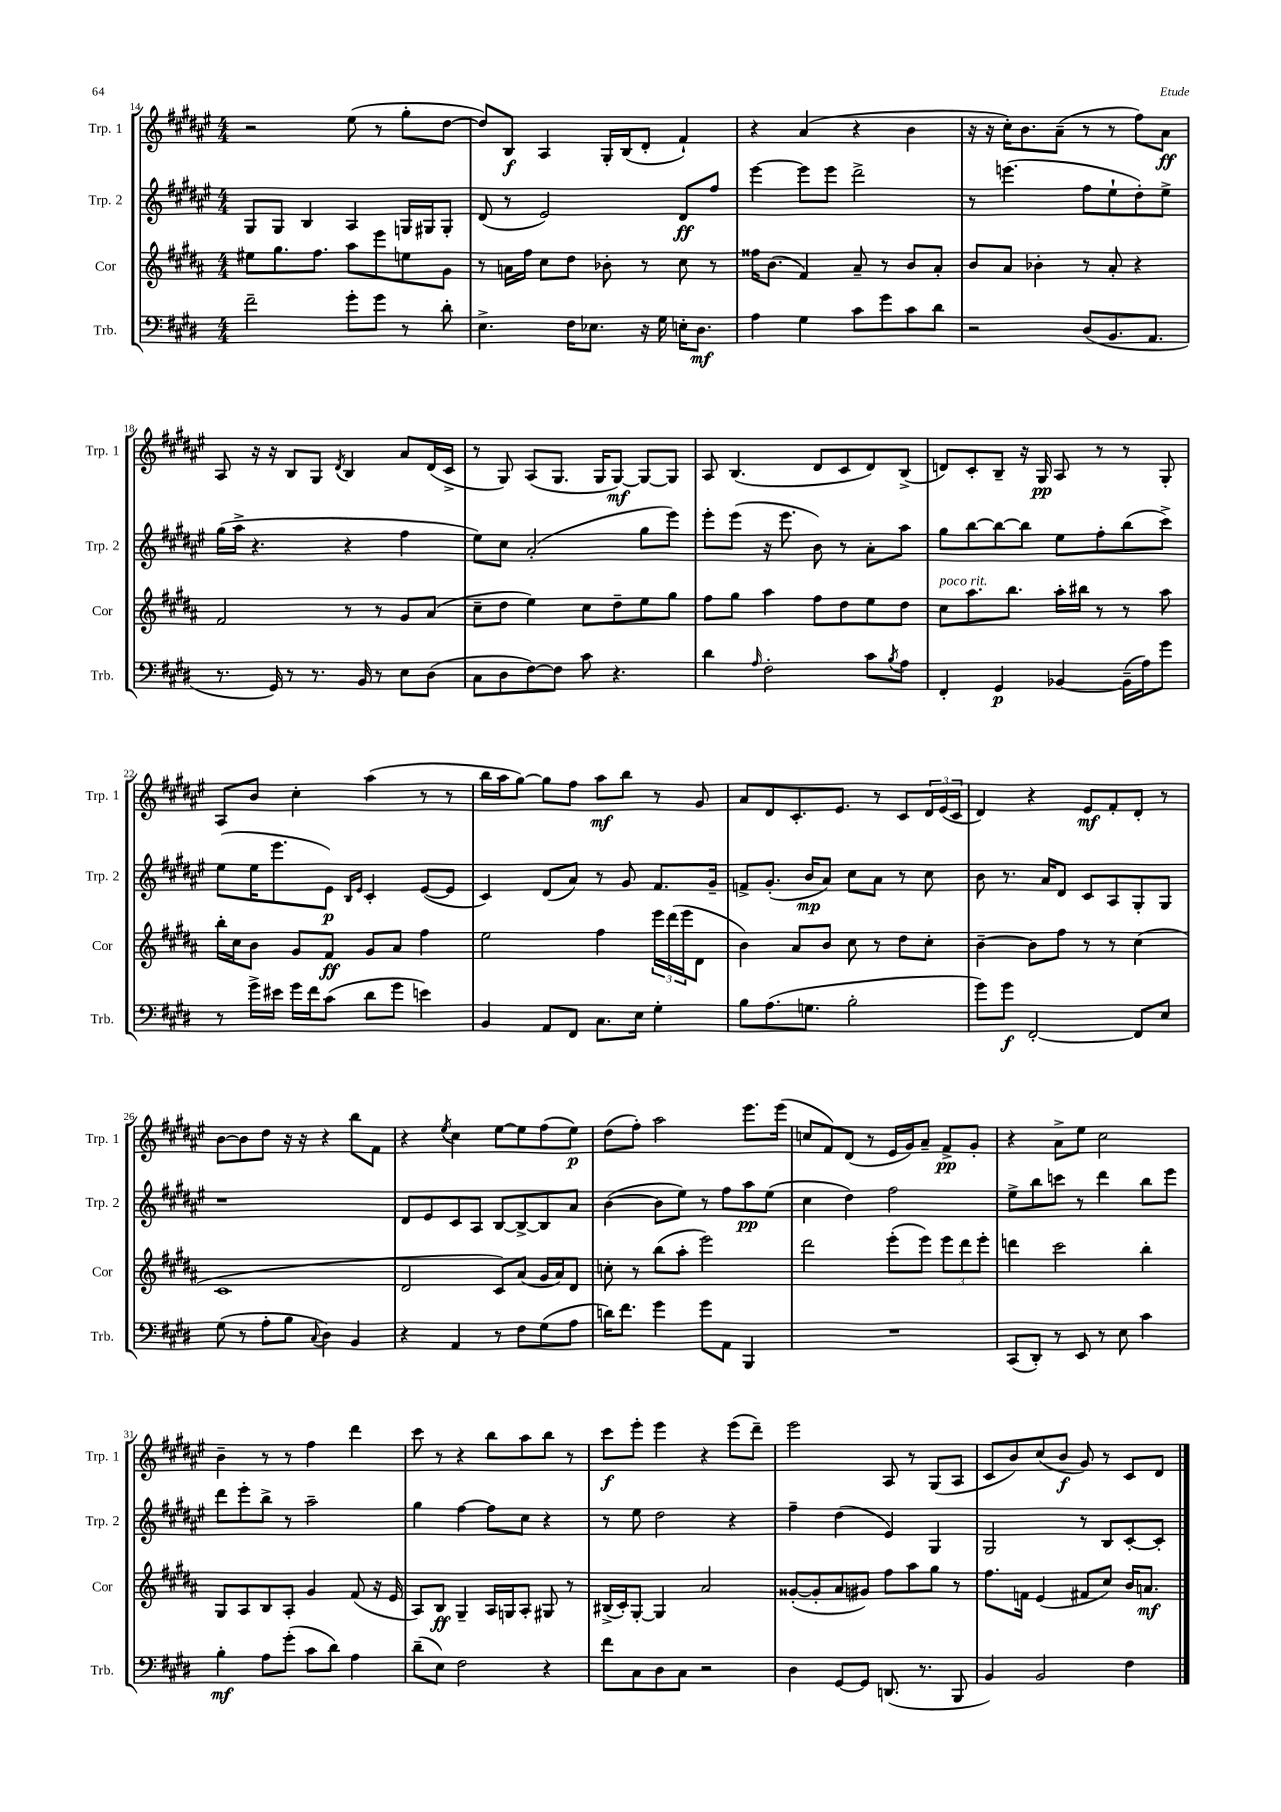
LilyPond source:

<<
\new StaffGroup <<
\new Staff = "s0" \with { instrumentName = "Trp. 1" shortInstrumentName = "Trp. 1" } {
    \clef treble \key fis \major \numericTimeSignature \time 4/4
    r2 eis''8( r8 gis''8-. dis''8~ |
    dis''8) b8\f ais4 gis16-. b16( dis'8-. fis'4-!) |
    r4 ais'4( r4 b'4 |
    r16 r16 cis''16-.) b'8. ais'8--( r8 r8 fis''8) ais'8\ff |
    ais8 r16 r16 b8 gis8 \acciaccatura { dis'8 } b4 ais'8 dis'16( cis'16-> |
    r8 gis8) ais8( gis8. gis16 gis8~\mf) gis8~ gis8 |
    ais8 b4.( dis'8 cis'8 dis'8) b8->( |
    d'8) cis'8-. b8-- r16 gis16\pp ais8 r8 r8 gis8-. |
    ais8 b'8 cis''4-. ais''4( r8 r8 |
    b''16 ais''16 gis''8~) gis''8 fis''8 ais''8\mf b''8 r8 gis'8 |
    ais'8 dis'8 cis'8.-. eis'8. r8 cis'8 \tuplet 3/2 { dis'16 eis'16( cis'16 } |
    dis'4) r4 eis'8\mf fis'8-. dis'8-. r8 |
    b'8~ b'8 dis''8 r16 r16 r4 b''8 fis'8 |
    r4 \acciaccatura { eis''8 } cis''4 eis''8~ eis''8 fis''8( eis''8\p) |
    dis''8( fis''8-.) ais''2 eis'''8. eis'''16( |
    c''8 fis'8) dis'8( r8 eis'16 gis'16) ais'8-- fis'8->\pp gis'8-. |
    r4 ais'8-> eis''8 cis''2 |
    b'4-- r8 r8 fis''4 dis'''4 |
    cis'''8 r8 r4 b''8 ais''8 b''8 r8 |
    cis'''8\f eis'''8-. eis'''4 r4 eis'''8( dis'''8--) |
    eis'''2 ais8 r8 gis8( ais8 |
    cis'8 b'8) cis''8( b'8\f gis'8) r8 cis'8 dis'8 \bar "|." |
}
\new Staff = "s1" \with { instrumentName = "Trp. 2" shortInstrumentName = "Trp. 2" } {
    \clef treble \key fis \major \numericTimeSignature \time 4/4
    gis8 gis8 b4 ais4 g16 gis16 gis8-. |
    dis'8( r8 eis'2) dis'8\ff fis''8 |
    eis'''4~ eis'''8 eis'''8 dis'''2-> |
    r8 e'''4.( fis''8 eis''8-! dis''8-.) eis''8-> |
    gis''16( ais''16-> r4. r4 fis''4 |
    eis''8) cis''8 ais'2-.( gis''8 eis'''8) |
    eis'''8-. eis'''8( r16 eis'''8. b'8) r8 ais'8-. ais''8 |
    gis''8 b''8~ b''8~ b''8 eis''8 fis''8-. b''8( cis'''8->) |
    eis''8( eis''16 eis'''8. eis'8\p) \grace { b16 eis'16 } cis'4-. eis'8~( eis'8 |
    cis'4) dis'8( ais'8) r8 gis'8 fis'8. gis'16-- |
    f'8-> gis'8.-.( b'16\mp ais'8) cis''8 ais'8 r8 cis''8 |
    b'8 r8. ais'16 dis'8 cis'8 ais8 gis8-. gis8 |
    r1 |
    dis'8 eis'8 cis'8 ais8 b8~ b8~-> b8 ais'8 |
    b'4~( b'8 eis''8) r8 fis''8 ais''8\pp eis''8( |
    cis''4 dis''4) fis''2 |
    eis''8-> b''8 c'''8 r8 dis'''4 b''8 eis'''8 |
    dis'''8 eis'''8-. b''8-> r8 ais''2-- |
    gis''4 fis''4~ fis''8 cis''8 r4 |
    r8 eis''8 dis''2 r4 |
    fis''4-- dis''4( eis'4) gis4 |
    gis2 r8 b8 cis'8~-. cis'8-. \bar "|." |
}
\new Staff = "s2" \with { instrumentName = "Cor" shortInstrumentName = "Cor" } {
    \clef treble \key b \major \numericTimeSignature \time 4/4
    eis''8 gis''8. fis''8. ais''8 e'''8 e''8 gis'8 |
    r8 a'16 fis''16 cis''8 dis''8 bes'8-. r8 cis''8 r8 |
    fisis''16 b'8.( fis'4) ais'8-- r8 b'8 ais'8-. |
    b'8 ais'8 bes'4-. r8 ais'8-. r4 |
    fis'2 r8 r8 gis'8 ais'8( |
    cis''8-- dis''8 e''4) cis''8 dis''8-- e''8 gis''8 |
    fis''8 gis''8 ais''4 fis''8 dis''8 e''8 dis''8 |
    cis''8^\markup { \italic "poco rit." } ais''8. b''8. ais''16-. bis''16 r8 r8 ais''8 |
    b''16-. cis''16 b'8 gis'8 fis'8\ff gis'8 ais'8 fis''4 |
    e''2 fis''4 \tuplet 3/2 { e'''16 dis'''16( e'''16 } dis'8 |
    b'4) ais'8 b'8 cis''8 r8 dis''8 cis''8-. |
    b'4~-- b'8 fis''8 r8 r8 cis''4( |
    cis'1 |
    dis'2 cis'8) ais'8( gis'16 ais'16) dis'8 |
    c''8-. r8 b''8( ais''8-. e'''2) |
    dis'''2 e'''8-.( e'''8) \tuplet 3/2 { e'''8 dis'''8 e'''8-. } |
    d'''4 cis'''2 b''4-. |
    gis8 ais8 b8 ais8-. gis'4 fis'8( r16 e'16 |
    ais8) b8\ff gis4-- ais16 g16 ais8-. gis8 r8 |
    bis16->( cis'16-.) gis8~-. gis4 ais'2 |
    gisis'8~-.( gisis'8-. ais'8 gis'8) fis''8 ais''8 gis''8 r8 |
    fis''8. f'16 e'4( fis'8 cis''8) b'16 a'8.\mf \bar "|." |
}
\new Staff = "s3" \with { instrumentName = "Trb." shortInstrumentName = "Trb." } {
    \clef bass \key e \major \numericTimeSignature \time 4/4
    fis'2-- gis'8-. gis'8 r8 dis'8-. |
    e4.-> fis16 ees8. r16 gis16 e16-. dis8.\mf |
    a4 gis4 cis'8 gis'8 cis'8 dis'8 |
    r2 dis8( b,8. a,8. |
    r8. gis,16) r8 r8. b,16 r8 e8 dis8( |
    cis8 dis8 fis8~) fis8 cis'8 r4. |
    dis'4 \grace { a16 } fis2-. cis'8 \acciaccatura { b8 } a8 |
    fis,4-. gis,4\p bes,4~ bes,16--( a16) gis'8 |
    r8 gis'16-> eis'16 gis'16 fis'16 cis'8( dis'8 gis'8 e'4) |
    b,4 a,8 fis,8 cis8. e16 gis4-. |
    b8 a8.( g8. b2-. |
    gis'8) gis'8\f fis,2~-. fis,8 e8 |
    gis8( r8 a8-. b8 \appoggiatura { cis8 } dis4) b,4 |
    r4 a,4 r8 fis8 gis8( a8 |
    d'16) fis'8. gis'4 gis'8 a,8 b,,4 |
    R1 |
    cis,8( dis,8-.) r8 e,8 r8 e8 cis'4 |
    b4-.\mf a8 gis'8-.( cis'8 dis'8) a4 |
    dis'8--( e8) fis2 r4 |
    fis'8 cis8 dis8 cis8 r2 |
    dis4 gis,8~ gis,8 d,8.( r8. b,,8 |
    b,4) b,2 fis4 \bar "|." |
}
>>
>>
\layout { \context { \Score currentBarNumber = #14 } }
